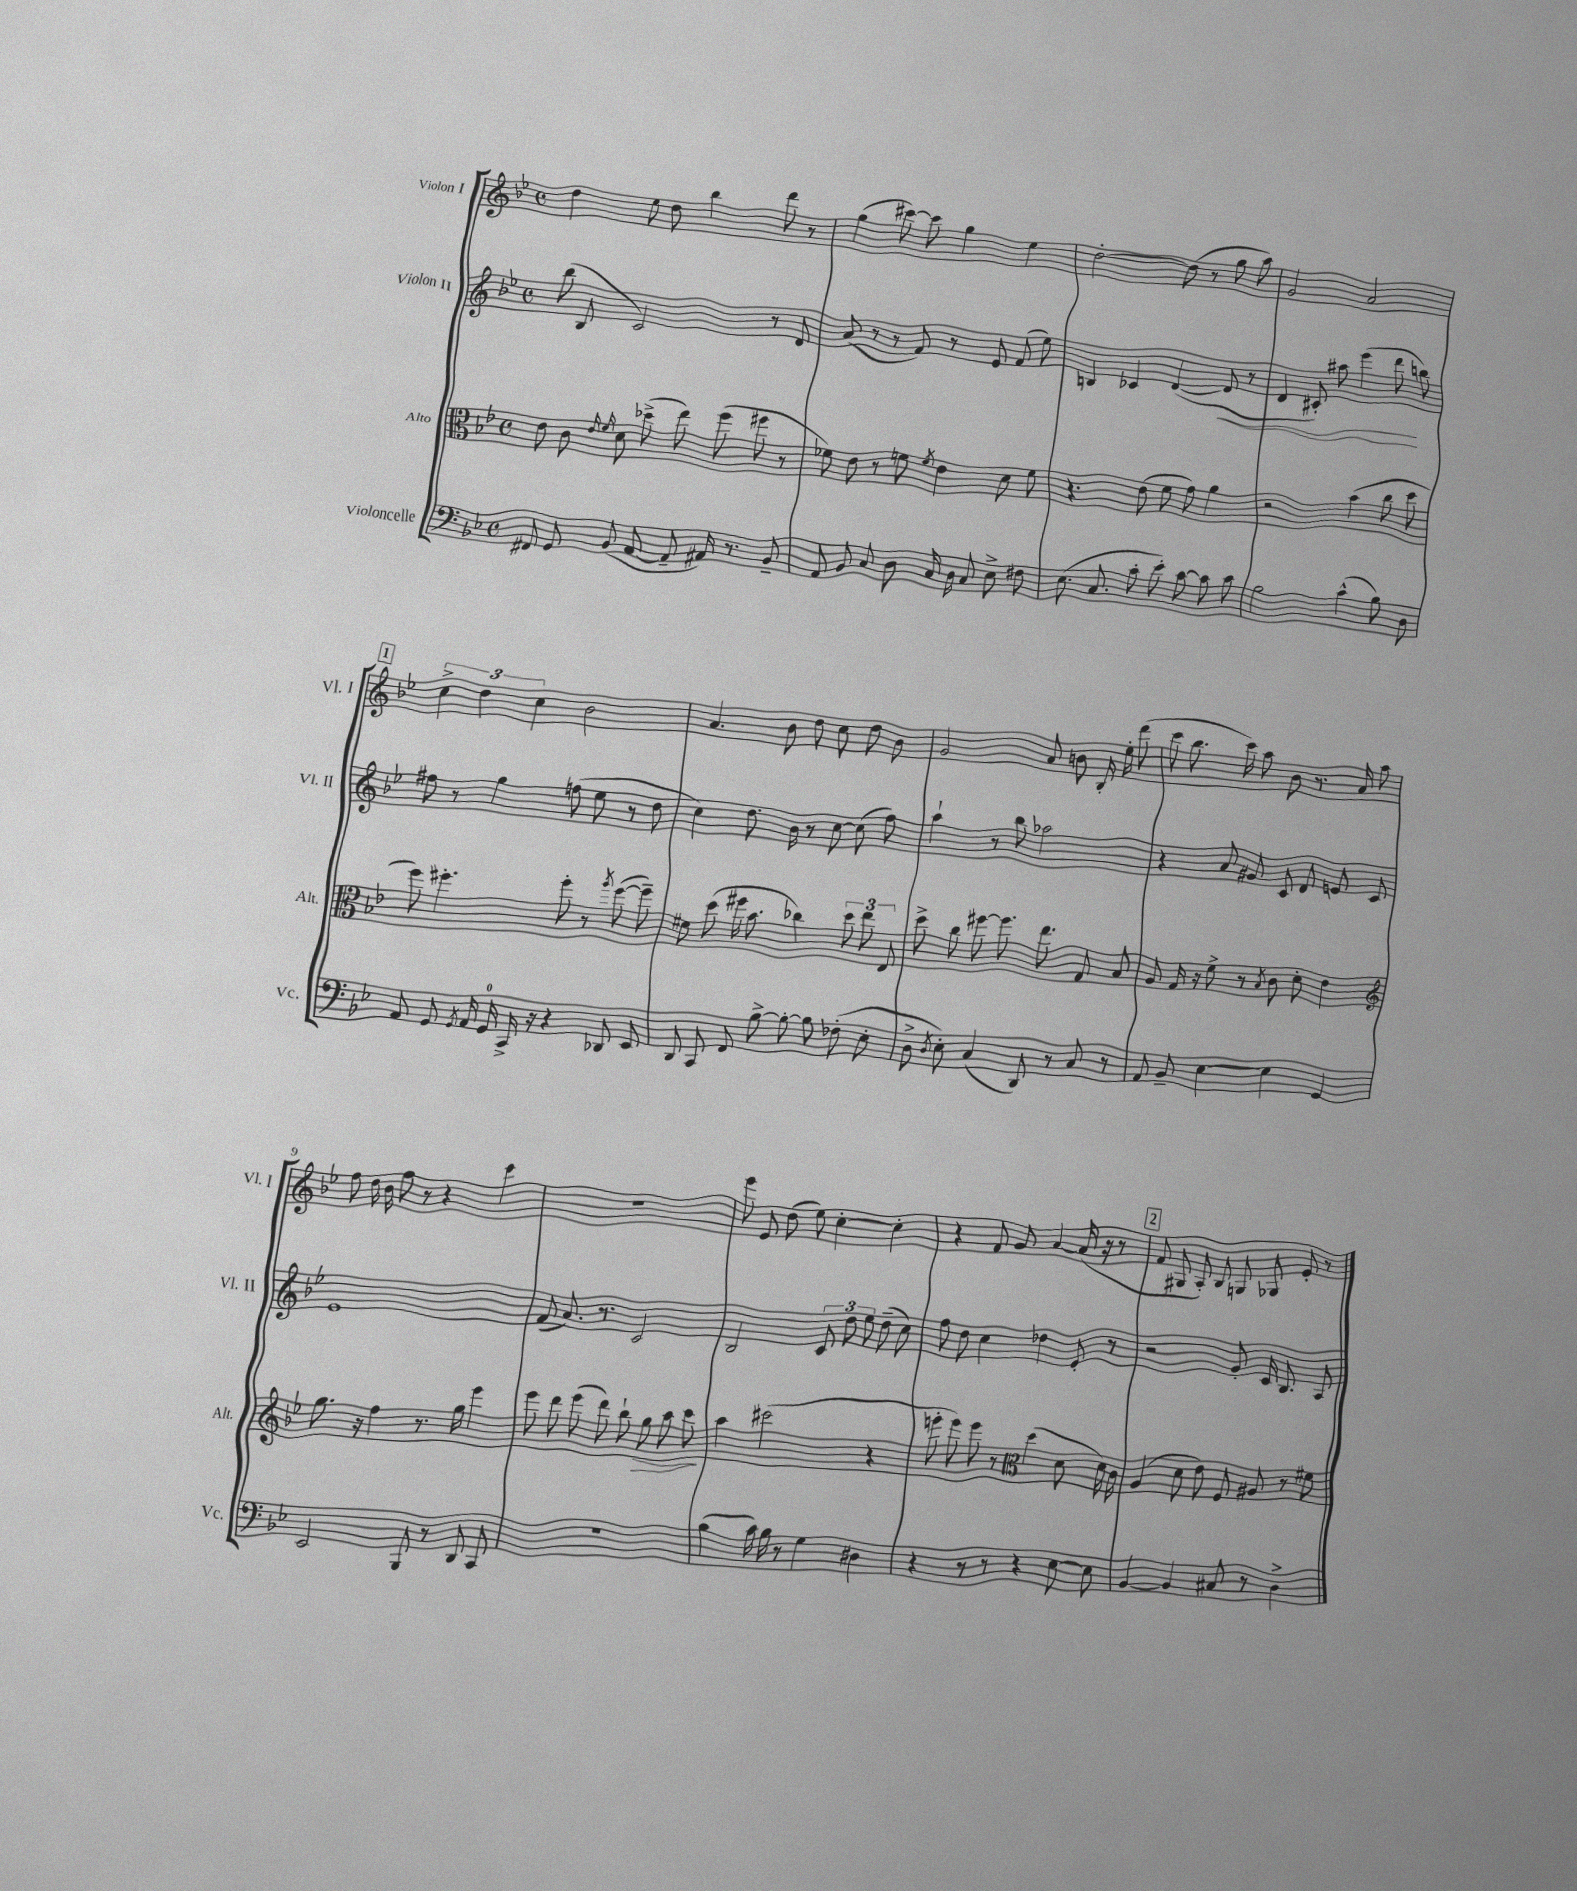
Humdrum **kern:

**kern	**kern	**kern	**kern
*staff4	*staff3	*staff2	*staff1
*clefF4	*clefC3	*clefG2	*clefG2
*k[b-e-]	*k[b-e-]	*k[b-e-]	*k[b-e-]
*M4/4	*M4/4	*M4/4	*M4/4
*met(c)	*met(c)	*met(c)	*met(c)
8FF#	8e-	(8bb-	4dd
8GG	8c	8B-	.
.	16qqe-	.	.
.	16qqf	.	.
(8BB-	8d	2c)	8ee-
[8AA	(8dd-^	.	8dd
8AA~]	8ee-)	.	4bb-
16AA#)	(8ff	.	.
8.r	.	.	.
.	8ff#	8r	8ddd
8BB-~	8r	8d	8r
=	=	=	=
8AA	8f-)	(8a	(4gg
8BB-	8e-	8r	.
8C	8r	8r	[8ccc#)
8D	8f	8f)	8ccc#]
.	8qf	.	.
16C	4e-	8r	4gg
16D	.	.	.
8C	.	8e-	.
8E-^	8d	(8f	4ee-
8F#	8f	8ee-)	.
=	=	=	=
(8.E-	4.r	4B	[2dd'
8.C	.	.	.
.	.	4c-	.
8c'	(8e-	.	.
8e-')	8f	([4d	(8dd]
[8c	8g)	.	8r
8c]	4a	8d]	8gg
8c	.	8r	8aa)
=	=	=	=
2B-	2r	4d	2g
.	.	8c#')	.
.	.	8aa#	.
(4c^^	(4b-	(4eee-	2a
8B-)	8cc	8ddd	.
8D	8dd	8bb)	.
=	=	=	=
8AA	8ff)	8ff#	6cc^
8GG	4.ff#'	8r	.
.	.	.	6dd
8qGG	.	.	.
16AA	.	4gg	.
16GG	.	.	.
.	.	.	6cc
16CC^	.	.	.
16r	.	.	.
4r	8ff#'	(8ff	2b-
.	8r	8ee-	.
.	8qaa	.	.
8DD-	([8ff#	8r	.
8EE-	8ff#~])	8dd	.
=	=	=	=
8DD	8f#	4cc)	4.a
8CC	(8dd	.	.
8FF	16ff#	8.dd	.
.	8.b-	.	.
[8B-^	.	.	8b-
.	.	16b-	.
8B-'_	4cc-)	8r	8dd
8B-]	.	[8cc	8cc
(8F-'	12dd	(8cc]	8dd
.	12ee-	.	.
8E-'	.	8ff)	8b-
.	12E-	.	.
=	=	=	=
8D^	8dd^	4aa`	2g
8qD	.	.	.
8E-')	8cc	.	.
(4C	[8ff#	8r	.
.	8.ff#]	8bb-	.
8DD)	.	2aa-	8a
.	8.ee-	.	.
8r	.	.	8b
8C	8G	.	16B-'
.	.	.	16ee-'
8r	8B-	.	(8ddd
=	=	=	=
8AA	8A	4r	8ccc
8BB-~	16G	.	8.bb-
.	16r	.	.
[4E-	8f^	8a	.
.	.	.	16ccc)
.	8r	8g#	8aa
.	8qB-	.	.
4E-]	8c	8c	8b-
.	8d'	8d	8.r
4GG	4e-	8e	.
.	.	.	16a
.	.	8c	8aa
=	=	=	=
*	*clefG2	*	*
2EE-	8.gg	1e-	8ff
.	.	.	16dd
.	16r	.	16b-
.	4ff	.	8ff
.	.	.	8r
8BBB-	8.r	.	4r
8r	.	.	.
.	16gg	.	.
8DD	4eee-	.	4ccc
8CC	.	.	.
=	=	=	=
1r	8eee-	(8f	1r
.	8ddd	8.a)	.
.	(8eee-	.	.
.	.	8.r	.
.	8ddd)	.	.
.	8bb-`	2c	.
.	8gg	.	.
.	8aa	.	.
.	8ccc	.	.
=	=	=	=
(4B-	4aa	2B-	8eee-
.	.	.	8e-
16c)	(2ccc#	.	(8dd
16B-	.	.	.
8r	.	.	8ee-)
4G	.	12c	[4cc'
.	.	12dd	.
.	.	12ee-	.
4D#	4r	(8dd~	4cc']
.	.	8cc)	.
=	=	=	=
4r	8eee'	8ff	4r
.	8eee)	8dd	.
8r	8eee	4cc	8f
8r	8r	.	8g
*	*clefC3	*	*
4r	(4dd	4dd-	[4a
[8E-	8d	8e-'	(16a]
.	.	.	16r
8E-]	16d)	8r	8r
.	16c	.	.
=	=	=	=
[4BB-	(4A	2r	8f
.	.	.	8G#
4BB-]	8d	.	8A')
.	8e-)	.	8B-
8C#	8F	8g'	8G
8r	8A#	16c	8G-
.	.	8.B-	.
4D^	8r	.	8e-'
.	8f#	8A	8r
==	==	==	==
*-	*-	*-	*-
